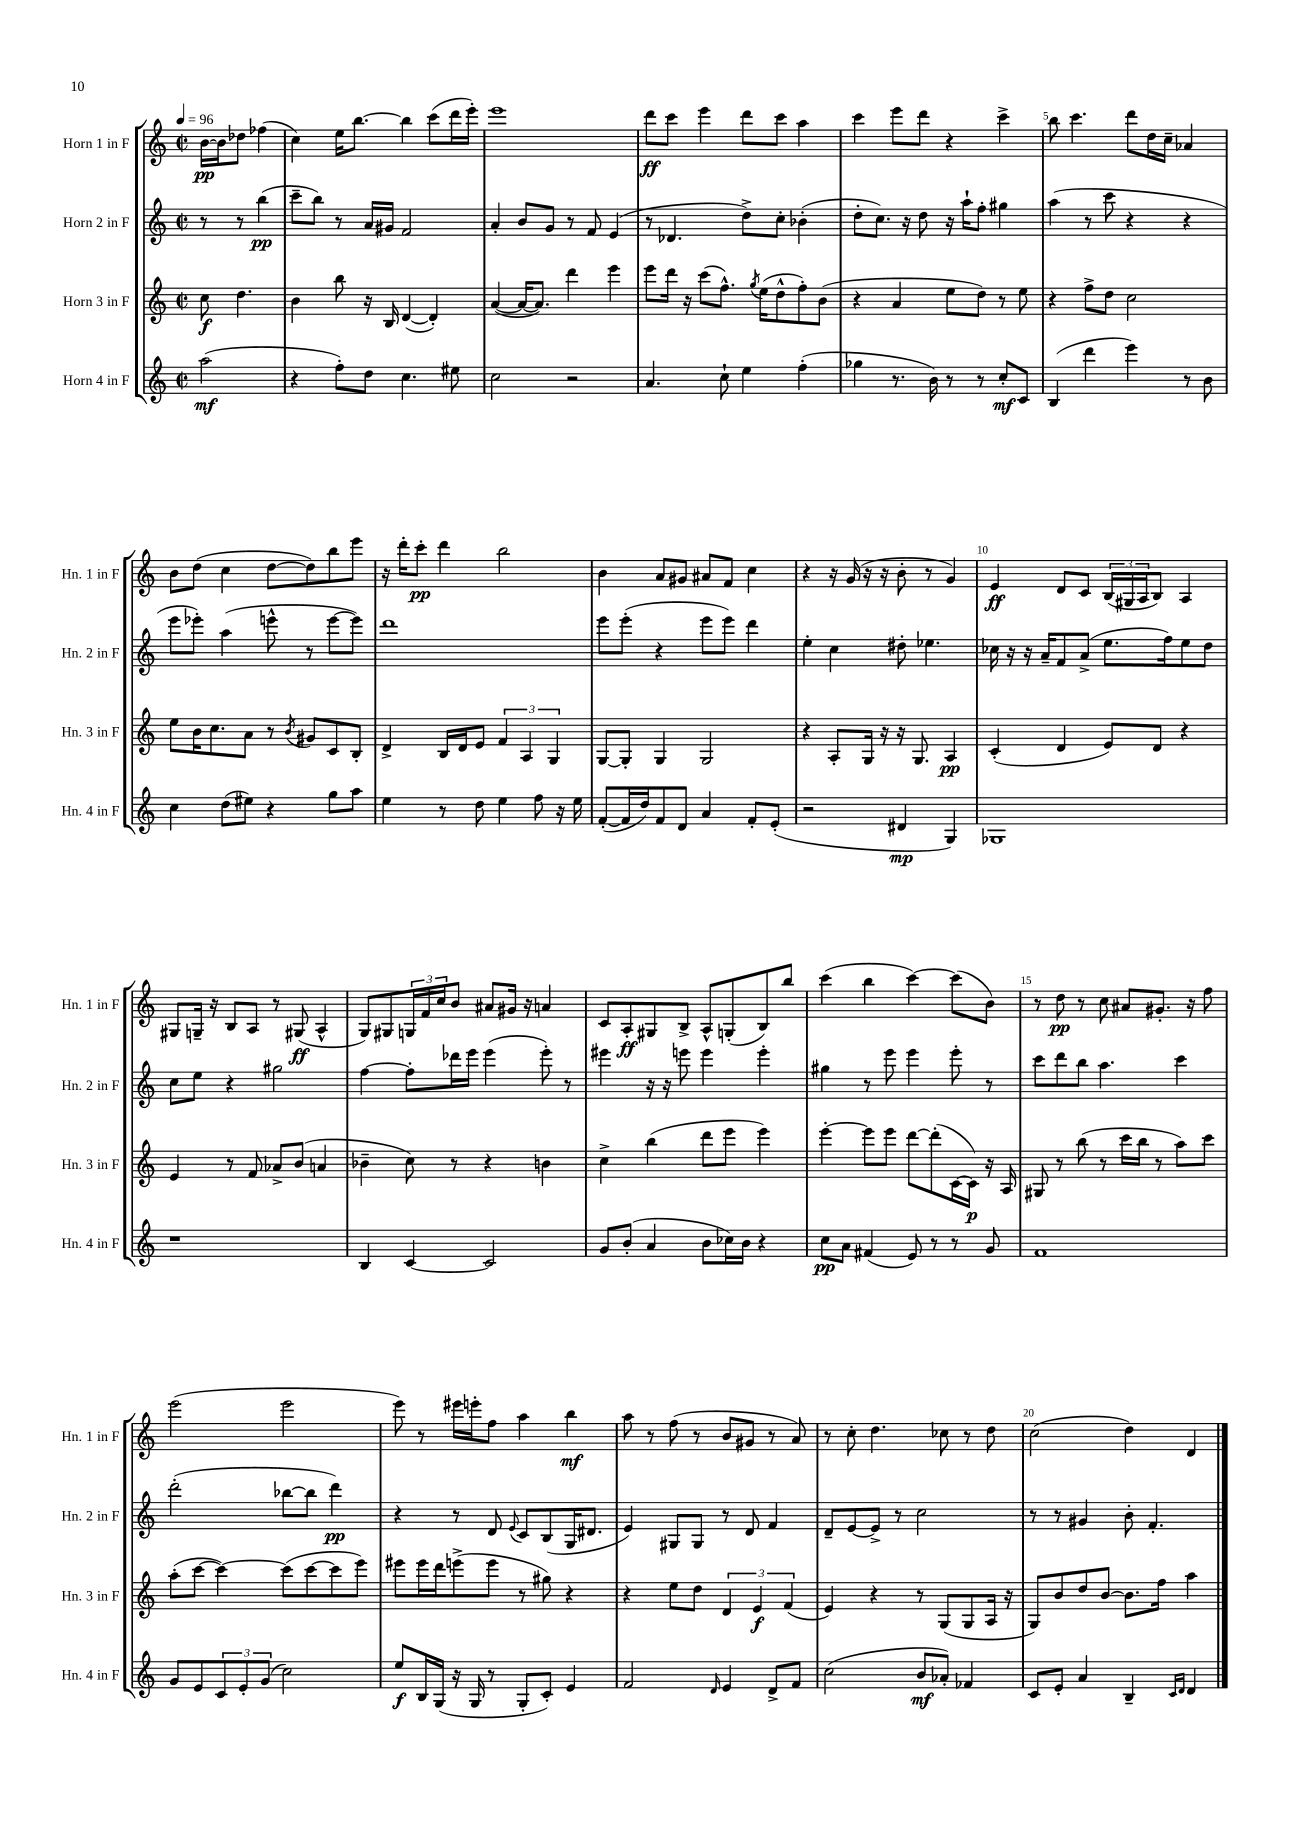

**kern	**dynam	**kern	**dynam	**kern	**dynam	**kern	**dynam
*part4	*part4	*part3	*part3	*part2	*part2	*part1	*part1
*staff4	*staff4	*staff3	*staff3	*staff2	*staff2	*staff1	*staff1
*I"Horn 4 in F	*	*I"Horn 3 in F	*	*I"Horn 2 in F	*	*I"Horn 1 in F	*
*I'Hn. 4 in F	*	*I'Hn. 3 in F	*	*I'Hn. 2 in F	*	*I'Hn. 1 in F	*
*clefG2	*	*clefG2	*	*clefG2	*	*clefG2	*
*k[]	*	*k[]	*	*k[]	*	*k[]	*
*M2/2	*	*M2/2	*	*M2/2	*	*M2/2	*
*met(c|)	*	*met(c|)	*	*met(c|)	*	*met(c|)	*
*MM96	*	*MM96	*	*MM96	*	*MM96	*
=	=	=	=	=	=	=	=
(2aa\	mf	8cc\	f	8r	.	[16b\LL	pp
.	.	.	.	.	.	16b\J]	.
.	.	4.dd\	.	8r	.	8dd-X\J	.
.	.	.	.	(4bb\	pp	(4ff-X\	.
=1	=1	=1	=1	=1	=1	=1	=1
4r	.	4b\	.	8ccc~\L	.	4cc\)	.
.	.	.	.	8bb\J)	.	.	.
8ff'\L)	.	8bb\	.	8r	.	16ee\KL	.
.	.	.	.	.	.	[8.bb\J	.
8dd\J	.	16r	.	16a/LL	.	.	.
.	.	16B/	.	16g#X/JJ	.	.	.
4.cc\	.	([4d/	.	2f/	.	4bb\]	.
.	.	4d'/])	.	.	.	(8ccc\L	.
8ee#X\	.	.	.	.	.	16ddd\L	.
.	.	.	.	.	.	16eee'\JJ)	.
=2	=2	=2	=2	=2	=2	=2	=2
2cc\	.	([4a/	.	4a'/	.	1eee	.
.	.	16a/KL_	.	8b/L	.	.	.
.	.	8.a/J])	.	.	.	.	.
.	.	.	.	8g/J	.	.	.
2r	.	4ddd\	.	8r	.	.	.
.	.	.	.	8f/	.	.	.
.	.	4eee\	.	(4e/	.	.	.
=3	=3	=3	=3	=3	=3	=3	=3
4.a/	.	8eee\L	.	8r	.	8ddd\L	ff
.	.	16ddd\Jk	.	4.d-X/	.	8ccc\J	.
.	.	16r	.	.	.	.	.
.	.	(8ccc\L	.	.	.	4eee\	.
8cc`\	.	8.ff^^\J)	.	.	.	.	.
4ee\	.	.	.	8dd^\L)	.	8ddd\L	.
.	.	8qgg/	.	.	.	.	.
.	.	(16ee\KL	.	.	.	.	.
.	.	8dd^^\	.	8cc'\J	.	8ccc\J	.
(4ff'\	.	8ff'\)	.	(4b-X'\	.	4aa\	.
.	.	(8b\J	.	.	.	.	.
=4	=4	=4	=4	=4	=4	=4	=4
4gg-X\	.	4r	.	8dd'\L	.	4ccc\	.
.	.	.	.	8.cc\J)	.	.	.
8.r	.	4a/	.	.	.	8eee\L	.
.	.	.	.	16r	.	.	.
.	.	.	.	8dd\	.	8ddd\J	.
16b\)	.	.	.	.	.	.	.
8r	.	8ee\L	.	16r	.	4r	.
.	.	.	.	16aa`\KL	.	.	.
8r	.	8dd\J)	.	8ff'\J	.	.	.
8cc'/L	mf	8r	.	4gg#X\	.	4ccc^\	.
8c/J	.	8ee\	.	.	.	.	.
=5	=5	=5	=5	=5	=5	=5	=5
(4B/	.	4r	.	(4aa\	.	8bb\	.
.	.	.	.	.	.	4.ccc\	.
4ddd\	.	8ff^\L	.	8r	.	.	.
.	.	8dd\J	.	8ccc\	.	.	.
4eee\)	.	2cc\	.	4r	.	8ddd\L	.
.	.	.	.	.	.	16dd\L	.
.	.	.	.	.	.	16cc~\JJ	.
8r	.	.	.	4r	.	4a-X/	.
8b\	.	.	.	.	.	.	.
!!LO:LB:g=z
=6	=6	=6	=6	=6	=6	=6	=6
4cc\	.	8ee\L	.	8eee\L	.	8b\L	.
.	.	16b\K	.	8eee-X'\J)	.	(8dd\J	.
.	.	8.cc\	.	.	.	.	.
(8dd\L	.	.	.	(4aa\	.	4cc\	.
8ee#X\J)	.	8a\J	.	.	.	.	.
4r	.	8r	.	8eeen^^\	.	[8dd\L	.
.	.	8qb/	.	.	.	.	.
.	.	8g#X/L	.	8r	.	8dd\])	.
8gg\L	.	8c/	.	[8eee\L	.	8bb\	.
8aa\J	.	8B'/J	.	8eee\J])	.	8eee\J	.
=7	=7	=7	=7	=7	=7	=7	=7
4ee\	.	4d^/	.	1ddd	.	16r	.
.	.	.	.	.	.	16ddd'\KL	.
.	.	.	.	.	.	8ccc'\J	pp
8r	.	16B/LL	.	.	.	4ddd\	.
.	.	16d/J	.	.	.	.	.
8dd\	.	8e/J	.	.	.	.	.
4ee\	.	6f/	.	.	.	2bb\	.
.	.	6A/	.	.	.	.	.
8ff\	.	.	.	.	.	.	.
.	.	6G/	.	.	.	.	.
16r	.	.	.	.	.	.	.
16ee\	.	.	.	.	.	.	.
=8	=8	=8	=8	=8	=8	=8	=8
([8f'/L	.	[8G/L	.	8eee\L	.	4b\	.
16f/L]	.	8G'/J]	.	(8eee'\J	.	.	.
16dd/J)	.	.	.	.	.	.	.
8f/	.	4G/	.	4r	.	8a/L	.
8d/J	.	.	.	.	.	8g#X/J	.
4a/	.	2G/	.	8eee\L	.	8a#X/L	.
.	.	.	.	8eee\J)	.	8f/J	.
8f'/L	.	.	.	4ddd\	.	4cc\	.
(8e'/J	.	.	.	.	.	.	.
=9	=9	=9	=9	=9	=9	=9	=9
2r	.	4r	.	4ee'\	.	4r	.
.	.	8A'/L	.	4cc\	.	16r	.
.	.	.	.	.	.	(16g/	.
.	.	16G/Jk	.	.	.	16r	.
.	.	16r	.	.	.	16r	.
4d#X/	mp	16r	.	8dd#X'\	.	8b'\	.
.	.	8.G/	.	.	.	.	.
.	.	.	.	4.ee-X\	.	8r	.
4G/)	.	4A/	pp	.	.	4g/)	.
=10	=10	=10	=10	=10	=10	=10	=10
1G-X	.	(4c'/	.	16cc-X\	.	4e/	ff
.	.	.	.	16r	.	.	.
.	.	.	.	16r	.	.	.
.	.	.	.	16a~/KL	.	.	.
.	.	4d/	.	8f/	.	8d/L	.
.	.	.	.	(8a^/J	.	8c/J	.
.	.	8e/L)	.	8.ee\L	.	(24B/LL	.
.	.	.	.	.	.	24G#X/	.
.	.	.	.	.	.	24A/J	.
.	.	8d/J	.	.	.	8B/J)	.
.	.	.	.	16ff\k)	.	.	.
.	.	4r	.	8ee\	.	4A/	.
.	.	.	.	8dd\J	.	.	.
!!LO:LB:g=z
=11	=11	=11	=11	=11	=11	=11	=11
1r	.	4e/	.	8cc\L	.	8G#X/L	.
.	.	.	.	8ee\J	.	16Gn~/Jk	.
.	.	.	.	.	.	16r	.
.	.	8r	.	4r	.	8B/L	.
.	.	8f/	.	.	.	8A/J	.
.	.	8a-X^/L	.	2gg#X\	.	8r	.
.	.	(8b/J	.	.	.	(8G#X/	ff
.	.	4an/	.	.	.	4A^^/	.
=12	=12	=12	=12	=12	=12	=12	=12
4B/	.	4b-X~\	.	[4ff\	.	8G/L)	.
.	.	.	.	.	.	8G#X/	.
[4c/	.	8cc\)	.	8ff'\L]	.	24Gn/L	.
.	.	.	.	.	.	24f/	.
.	.	.	.	.	.	24cc/J	.
.	.	8r	.	16ddd-X\L	.	8b/J	.
.	.	.	.	16eee\JJ	.	.	.
2c/]	.	4r	.	(4eee\	.	8a#X/L	.
.	.	.	.	.	.	16g#X/Jk	.
.	.	.	.	.	.	16r	.
.	.	4bn\	.	8eee'\)	.	4an/	.
.	.	.	.	8r	.	.	.
=13	=13	=13	=13	=13	=13	=13	=13
8g/L	.	4cc^\	.	4eee#X\	.	8c/L	.
(8b'/J	.	.	.	.	.	8A'/	ff
4a/	.	(4bb\	.	16r	.	8G#X/	.
.	.	.	.	16r	.	.	.
.	.	.	.	8eeen\	.	8B^/J	.
8b\L	.	8ddd\L	.	4eee\	.	8A^^/L	.
16cc-X\L)	.	8eee\J	.	.	.	(8Gn'/	.
16b\JJ	.	.	.	.	.	.	.
4r	.	4eee\)	.	4eee'\	.	8B/)	.
.	.	.	.	.	.	8bb/J	.
=14	=14	=14	=14	=14	=14	=14	=14
8cc\L	pp	[4eee'\	.	4gg#X\	.	(4ccc\	.
8a\J	.	.	.	.	.	.	.
(4f#X/	.	8eee\L]	.	8r	.	4bb\	.
.	.	8eee\J	.	8eee\	.	.	.
8e/)	.	[8ddd\L	.	4eee\	.	[4ccc\)	.
8r	.	(8ddd'\]	.	.	.	.	.
8r	.	[16c\L	.	8eee'\	.	(8ccc\L]	.
.	.	16c\JJ])	p	.	.	.	.
8g/	.	16r	.	8r	.	8b\J)	.
.	.	16A/	.	.	.	.	.
=15	=15	=15	=15	=15	=15	=15	=15
1f	.	8G#X/	.	8ccc\L	.	8r	.
.	.	8r	.	8ddd\	.	8dd\	pp
.	.	(8bb\	.	8bb\J	.	8r	.
.	.	8r	.	4.aa\	.	8cc\	.
.	.	16ccc\LL	.	.	.	8a#X/L	.
.	.	16bb\JJ	.	.	.	.	.
.	.	8r	.	.	.	8.g#X'/J	.
.	.	8aa\L)	.	4ccc\	.	.	.
.	.	.	.	.	.	16r	.
.	.	8ccc\J	.	.	.	8ff\	.
!!LO:LB:g=z
=16	=16	=16	=16	=16	=16	=16	=16
8g/L	.	(8aa'\L	.	(2ddd'\	.	(2eee\	.
8e/	.	[8ccc\J	.	.	.	.	.
12c/	.	4ccc\_)	.	.	.	.	.
12e'/	.	.	.	.	.	.	.
(12g/J	.	.	.	.	.	.	.
2cc\)	.	(8ccc\L]	.	[8bb-X\L	.	2eee\	.
.	.	[8ccc\	.	8bb-\J]	.	.	.
.	.	8ccc\]	.	4ddd\)	pp	.	.
.	.	8eee\J)	.	.	.	.	.
=17	=17	=17	=17	=17	=17	=17	=17
8ee/L	f	8eee#X\L	.	4r	.	8eee\)	.
16B/L	.	16eee#\L	.	.	.	8r	.
(16G/JJ	.	16ddd\J	.	.	.	.	.
16r	.	(8eeen^\	.	8r	.	16eee#X\LL	.
16G/	.	.	.	.	.	16eeen'\J	.
8r	.	8eee\J	.	8d/	.	8ff\J	.
.	.	.	.	8qqe/	.	.	.
8G'/L	.	8r	.	8c/L	.	4aa\	.
8c'/J)	.	8gg#X\)	.	(8B/	.	.	.
4e/	.	4r	.	16G/K	.	4bb\	mf
.	.	.	.	8.d#X/J	.	.	.
=18	=18	=18	=18	=18	=18	=18	=18
2f/	.	4r	.	4e/)	.	8aa\	.
.	.	.	.	.	.	8r	.
.	.	8ee\L	.	8G#X/L	.	(8ff\	.
.	.	8dd\J	.	8G#/J	.	8r	.
16qqd/	.	.	.	.	.	.	.
4e/	.	6d/	.	8r	.	8b/L	.
.	.	.	.	8d/	.	8g#X/J	.
.	.	6e/	f	.	.	.	.
8d^/L	.	.	.	4f/	.	8r	.
.	.	(6f/	.	.	.	.	.
8f/J	.	.	.	.	.	8a/)	.
=19	=19	=19	=19	=19	=19	=19	=19
(2cc\	.	4e/)	.	8d~/L	.	8r	.
.	.	.	.	[8e/	.	8cc'\	.
.	.	4r	.	8e^/J]	.	4.dd\	.
.	.	.	.	8r	.	.	.
8b/L	mf	8r	.	2cc\	.	.	.
8a-X'/J)	.	(8G/L	.	.	.	8cc-X\	.
4f-X/	.	8G/	.	.	.	8r	.
.	.	16A/Jk	.	.	.	8dd\	.
.	.	16r	.	.	.	.	.
=20	=20	=20	=20	=20	=20	=20	=20
8c/L	.	8G/L)	.	8r	.	(2cc\	.
8e'/J	.	8b/	.	8r	.	.	.
4a/	.	8dd/	.	4g#X/	.	.	.
.	.	[8b/J	.	.	.	.	.
4B~/	.	8.b\L]	.	8b'\	.	4dd\)	.
.	.	.	.	4.f'/	.	.	.
.	.	16ff\Jk	.	.	.	.	.
16qqc/LL	.	.	.	.	.	.	.
16qqd/JJ	.	.	.	.	.	.	.
4d/	.	4aa\	.	.	.	4d/	.
==	==	==	==	==	==	==	==
*-	*-	*-	*-	*-	*-	*-	*-
